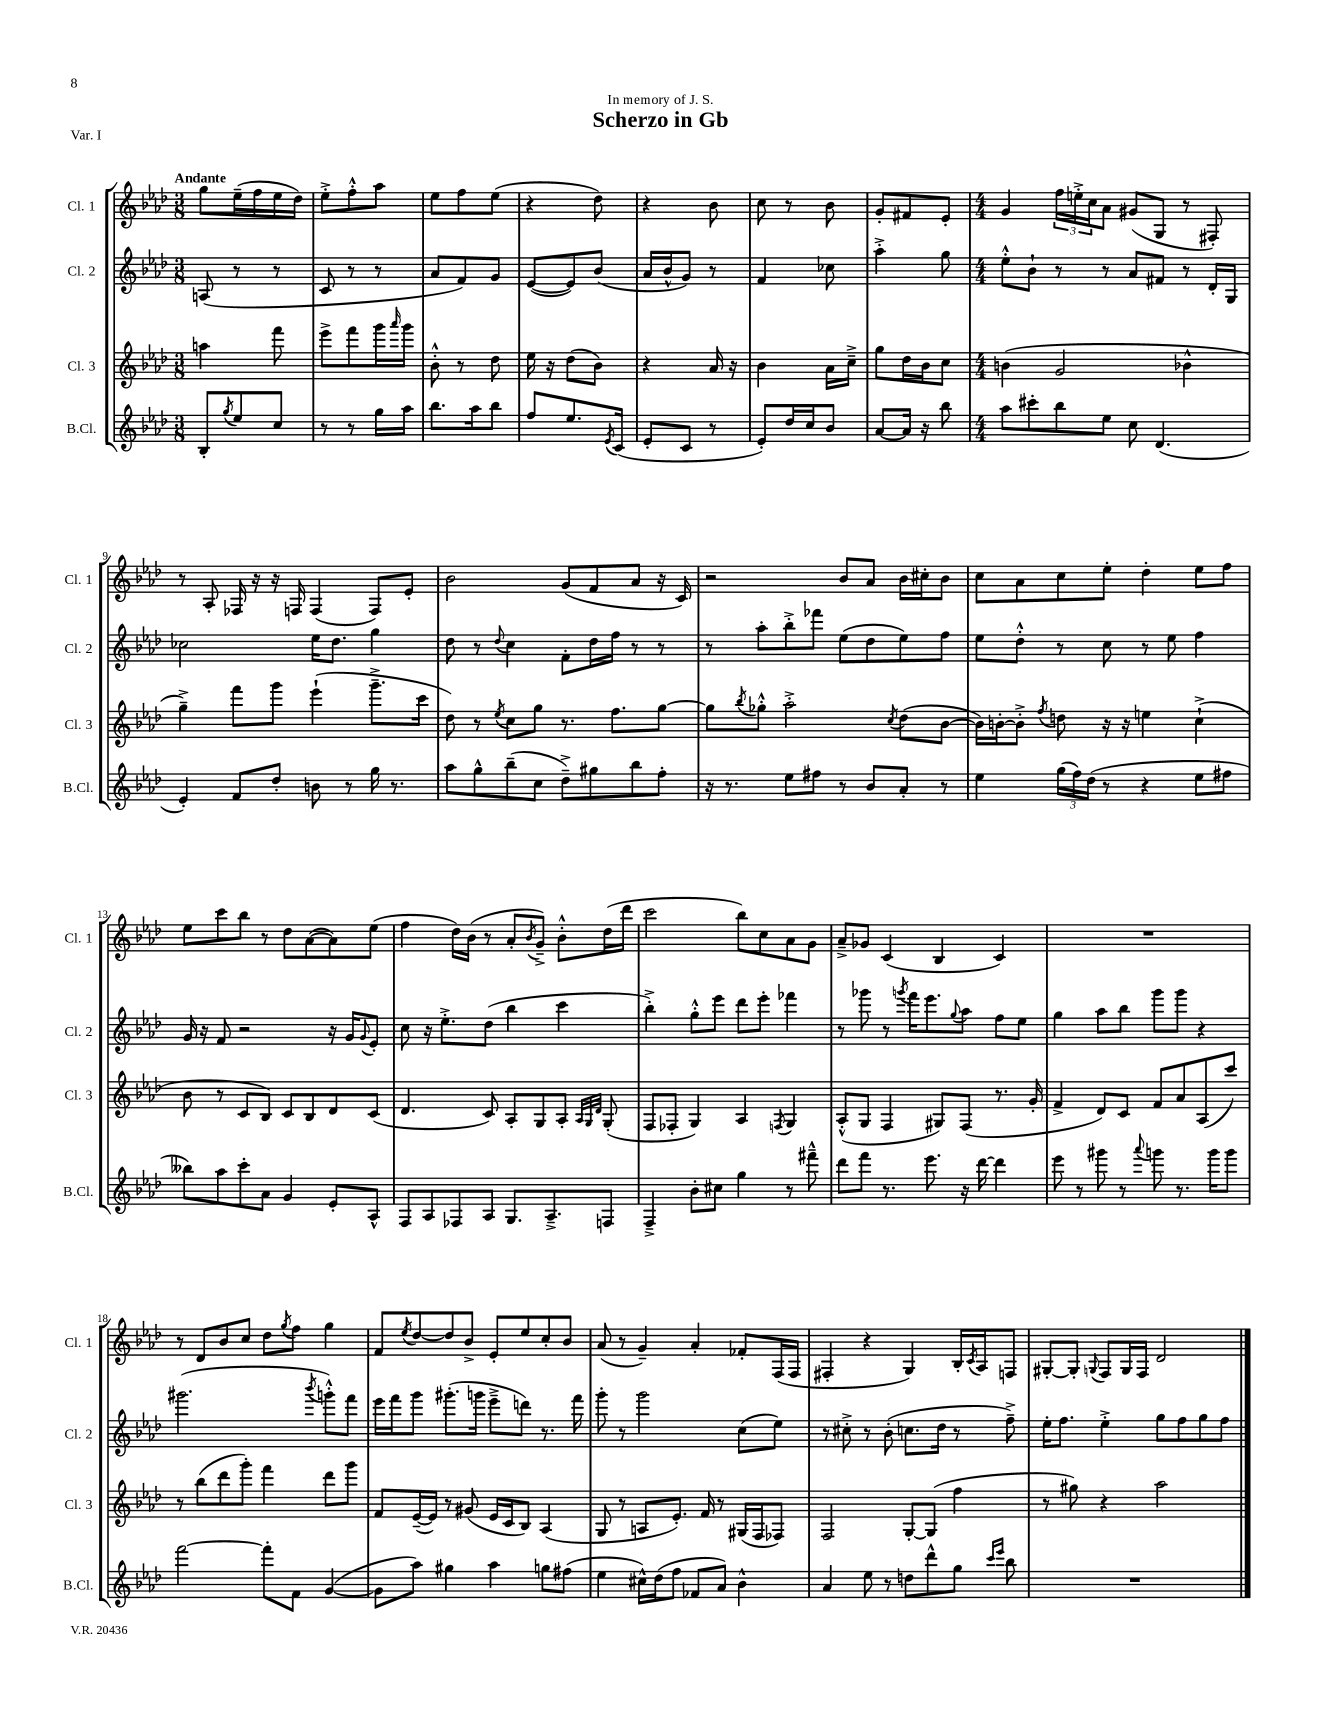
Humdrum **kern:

**kern	**kern	**kern	**kern
*part4	*part3	*part2	*part1
*staff4	*staff3	*staff2	*staff1
*I"B.Cl.	*I"Cl. 3	*I"Cl. 2	*I"Cl. 1
*I'B.Cl.	*I'Cl. 3	*I'Cl. 2	*I'Cl. 1
*clefG2	*clefG2	*clefG2	*clefG2
*k[b-e-a-d-]	*k[b-e-a-d-]	*k[b-e-a-d-]	*k[b-e-a-d-]
*M3/8	*M3/8	*M3/8	*M3/8
=1	=1	=1	=1
!	!	!	!LO:TX:a:B:t=Andante
8B-'/L	4aan\	(8An/	8gg\L
8qgg/	.	.	.
8ee-/	.	8r	(16ee-~\L
.	.	.	16ff\
8cc/J	8fff\	8r	16ee-\
.	.	.	16dd-\JJ)
=2	=2	=2	=2
8r	8eee-^\L	8c/	8ee-'^\L
8r	8fff\	8r	8ff'^^\
16gg\LL	16ggg\L	8r	8aa-\J
.	16qqaaa-/	.	.
16aa-\JJ	16ggg\JJ	.	.
=3	=3	=3	=3
8.bb-\L	8b-'^^\	8a-/L	8ee-\L
.	8r	8f/)	8ff\
16aa-\k	.	.	.
8bb-\J	8dd-\	8g/J	(8ee-\J
=4	=4	=4	=4
8ff/L	16ee-\	([8e-/L	4r
.	16r	.	.
8.ee-/	(8dd-\L	8e-/])	.
.	8b-\J)	(8b-/J	8dd-\)
8qe-/	.	.	.
(16c/Jk	.	.	.
=5	=5	=5	=5
8e-'/L	4r	16a-/LL	4r
.	.	16b-^^/J	.
8c/J	.	8g/J)	.
8r	16a-/	8r	8b-\
.	16r	.	.
=6	=6	=6	=6
8e-'/L)	4b-\	4f/	8cc\
16dd-/L	.	.	8r
16cc/J	.	.	.
8b-/J	16a-\LL	8cc-X\	8b-\
.	16cc~^\JJ	.	.
=7	=7	=7	=7
[8a-/L	8gg\L	4aa-'^\	8g'/L
16a-/Jk]	16dd-\L	.	8f#X/
16r	16b-\J	.	.
8bb-\	8cc\J	8gg\	8e-'/J
=8	=8	=8	=8
*M4/4	*M4/4	*M4/4	*M4/4
8aa-\L	(4bn\	8ee-'^^\L	4g/
8ccc#X'\	.	8b-`\J	.
8bb-\	2g/	8r	24ff\LL
.	.	.	24een'^\
.	.	.	24cc\J
8ee-\J	.	8r	8a-\J
8cc\	.	8a-/L	(8g#X/L
(4.d-/	.	8f#X/J	8G/J
.	4b-X^^\	8r	8r
.	.	16d-'/LL	8F#X'/)
.	.	16G/JJ	.
!!LO:LB:g=z
=9	=9	=9	=9
4e-'/)	4gg~^\)	2cc-X\	8r
.	.	.	8A-'/
8f/L	8fff\L	.	16F-X/
.	.	.	16r
8dd-'/J	8ggg\J	.	16r
.	.	.	16Fn/
8bn\	(4eee-`\	16ee-\KL	(4F/
.	.	8.dd-\J	.
8r	.	.	.
16gg\	8.ggg~^\L	4gg\	8F/L)
8.r	.	.	.
.	.	.	8e-'/J
.	16ccc\Jk	.	.
=10	=10	=10	=10
8aa-\L	8dd-\)	8dd-\	2b-\
8gg^^\	8r	8r	.
.	8qee-/	8qqdd-/	.
(8bb-~\	8cc\L	4cc\	.
8cc\J	8gg\J	.	.
8dd-~^\L)	8.r	8f'\L	(8g/L
8gg#X\	.	16dd-\L	8f/
.	8.ff\L	16ff\JJ	.
8bb-\	.	8r	8a-/J
8ff'\J	[8gg\J	8r	16r
.	.	.	16c/)
=11	=11	=11	=11
16r	8gg\L]	8r	2r
8.r	.	.	.
.	8qbb-/	.	.
.	8gg-X'^^\J	8aa-'\L	.
8ee-\L	2aa-'^\	8bb-'^\	.
8ff#X\J	.	8fff-X\J	.
8r	.	(8ee-\L	8b-/L
8b-/L	.	8dd-\	8a-/J
.	8qcc/	.	.
8a-'/J	(8dd-\L	8ee-\)	16b-\LL
.	.	.	16cc#X'\J
8r	[8b-\J	8ff\J	8b-\J
=12	=12	=12	=12
4ee-\	16b-\LL])	8ee-\L	8cc\L
.	[16bn'\J	.	.
.	8b'^\J]	8dd-'^^\J	8a-\
.	8qff/	.	.
(24gg\LL	8ddn\	8r	8cc\
24ff\)	.	.	.
(24dd-\JJ	.	.	.
8r	16r	8cc\	8ee-'\J
.	16r	.	.
4r	4een\	8r	4dd-'\
.	.	8ee-\	.
8ee-\L	(4cc`^\	4ff\	8ee-\L
8ff#X\J	.	.	8ff\J
!!LO:LB:g=z
=13	=13	=13	=13
8bb--X\L)	8b-\	16g/	8ee-\L
.	.	16r	.
8aa-\	8r	8f/	8ccc\
8ccc'\	8c/L	2r	8bb-\J
8a-\J	8B-/J)	.	8r
4g/	8c/L	.	8dd-\L
.	8B-/	.	([8a-\
8e-'/L	8d-/	16r	8a-\])
.	.	16g/KL	.
.	.	8qqg/	.
8A-^^/J	(8c/J	8e-'/J	(8ee-\J
=14	=14	=14	=14
8F/L	4.d-/	8cc\	4ff\
8A-/	.	16r	.
.	.	8.ee-'^\L	.
8F-X/	.	.	16dd-\LL)
.	.	.	(16b-\JJ
8A-/J	8c/)	(8dd-\J	8r
8.G/L	8A-'/L	4bb-\	8a-'/L
.	.	.	8qb-/
.	8G/	.	8g~^/J)
8.A-~^/	.	.	.
.	8A-'/J	4ccc\	8b-'^^\L
.	32qqA-/LLL	.	.
.	32qqG/	.	.
.	32qqd-/JJJ	.	.
8Fn/J	(8G'/	.	(16dd-\L
.	.	.	16ddd-\JJ
=15	=15	=15	=15
4F~^/	8F/L	4bb-'^\)	2ccc\
.	8F-X'/J	.	.
8b-'\L	4G/)	8gg'^^\L	.
8cc#X\J	.	8eee-\J	.
4gg\	4A-/	8ddd-\L	8bb-\L)
.	.	8eee-'\J	8cc\
.	8qFn/	.	.
8r	4G/	4fff-X\	8a-\
8fff#X~^^\	.	.	8g\J
=16	=16	=16	=16
8ddd-\L	(8A-'^^/L	8r	8a-~^/L
8fff\J	8G/J	8ggg-X\	8g-X/J
8.r	4F/	8r	(4c/
.	.	8qgggn/	.
.	.	16fff\KL	.
8.eee-\	.	8.eee-\	.
.	8G#X/L)	.	4B-/
.	.	8qqgg/	.
16r	(8F/J	8aa-\J	.
[16ddd-\	.	.	.
4ddd-\]	8.r	8ff\L	4c/)
.	.	8ee-\J	.
.	16g'/	.	.
=17	=17	=17	=17
8eee-\	4f^/	4gg\	1r
8r	.	.	.
8ggg#X\	8d-/L)	8aa-\L	.
8r	8c/J	8bb-\J	.
8qqaaa-/	.	.	.
8gggn\	8f/L	8ggg\L	.
8.r	8a-/	8ggg\J	.
.	(8A-/	4r	.
16ggg\KL	.	.	.
8ggg\J	8ccc/J)	.	.
!!LO:LB:g=z
=18	=18	=18	=18
[2fff\	8r	(2.ggg#X\	8r
.	(8bb-\L	.	8d-/L
.	8ddd-\	.	8b-/
.	8ggg'\J)	.	8cc/J
8fff'\L]	4fff\	.	8dd-\L
.	.	.	8qgg/
8f\J	.	.	8ff\J
.	.	8qbbb-/	.
([4g/	8ddd-\L	8gggn'^^\L)	4gg\
.	8ggg\J	8fff\J	.
=19	=19	=19	=19
8g\L]	8f/L	16eee-\LL	8f/L
.	.	16fff\J	.
.	.	.	8qee-/
8aa-\J)	([16e-~/L	8ggg\J	[8dd-/
.	16e-/JJ])	.	.
4gg#X\	8r	(8.ggg#X'\L	8dd-/]
.	(8g#X/	.	8b-^/J
.	.	16gggn\Jk	.
4aa-\	16e-/LL	8eee-~^\L	8e-'/L
.	16c/J	.	.
.	8B-/J)	8dddn\J)	8ee-/
8ggn\L	(4A-/	8.r	8cc'/
(8ff#X\J	.	.	8b-/J
.	.	16fff\	.
=20	=20	=20	=20
4ee-\	8G/	8ggg'\	(8a-/
.	8r	8r	8r
16cc#X^^\LL)	8An/L	2ggg\	4g~/)
(16dd-\J	.	.	.
8ff\J	8.e-'/J)	.	.
8f-X/L	.	.	4a-'/
.	16f/	.	.
8a-/J)	8r	.	.
4b-^^\	(16G#X/LL	(8cc\L	8f-X'/L
.	16F/J	.	.
.	8F-X/J)	8ee-\J)	(16F/L
.	.	.	16F/JJ
=21	=21	=21	=21
4a-/	2F/	8r	4F#X'/
.	.	8cc#X'^\	.
8ee-\	.	8r	4r
8r	.	(8b-'\	.
8ddn\L	[8G'/L	8.ccn\L	4G/)
8ddd-^^\	(8G/J]	.	.
.	.	16dd-\Jk	.
8gg\J	4ff\	8r	16B-'/LL
.	.	.	8qc/
.	.	.	16A-/J
16qqccc/LL	.	.	.
16qqeee-/JJ	.	.	.
8bb-\	.	8ff~^\)	8Fn/J
=22	=22	=22	=22
1r	8r	16ee-'\KL	[8G#X'/L
.	.	8.ff\J	.
.	8gg#X\)	.	8G#'/J]
.	.	.	8qqGn/
.	4r	4ee-'^\	8F/L
.	.	.	16G/L
.	.	.	16F/JJ
.	2aa-\	8gg\L	2d-/
.	.	8ff\	.
.	.	8gg\	.
.	.	8ff\J	.
==	==	==	==
*-	*-	*-	*-
